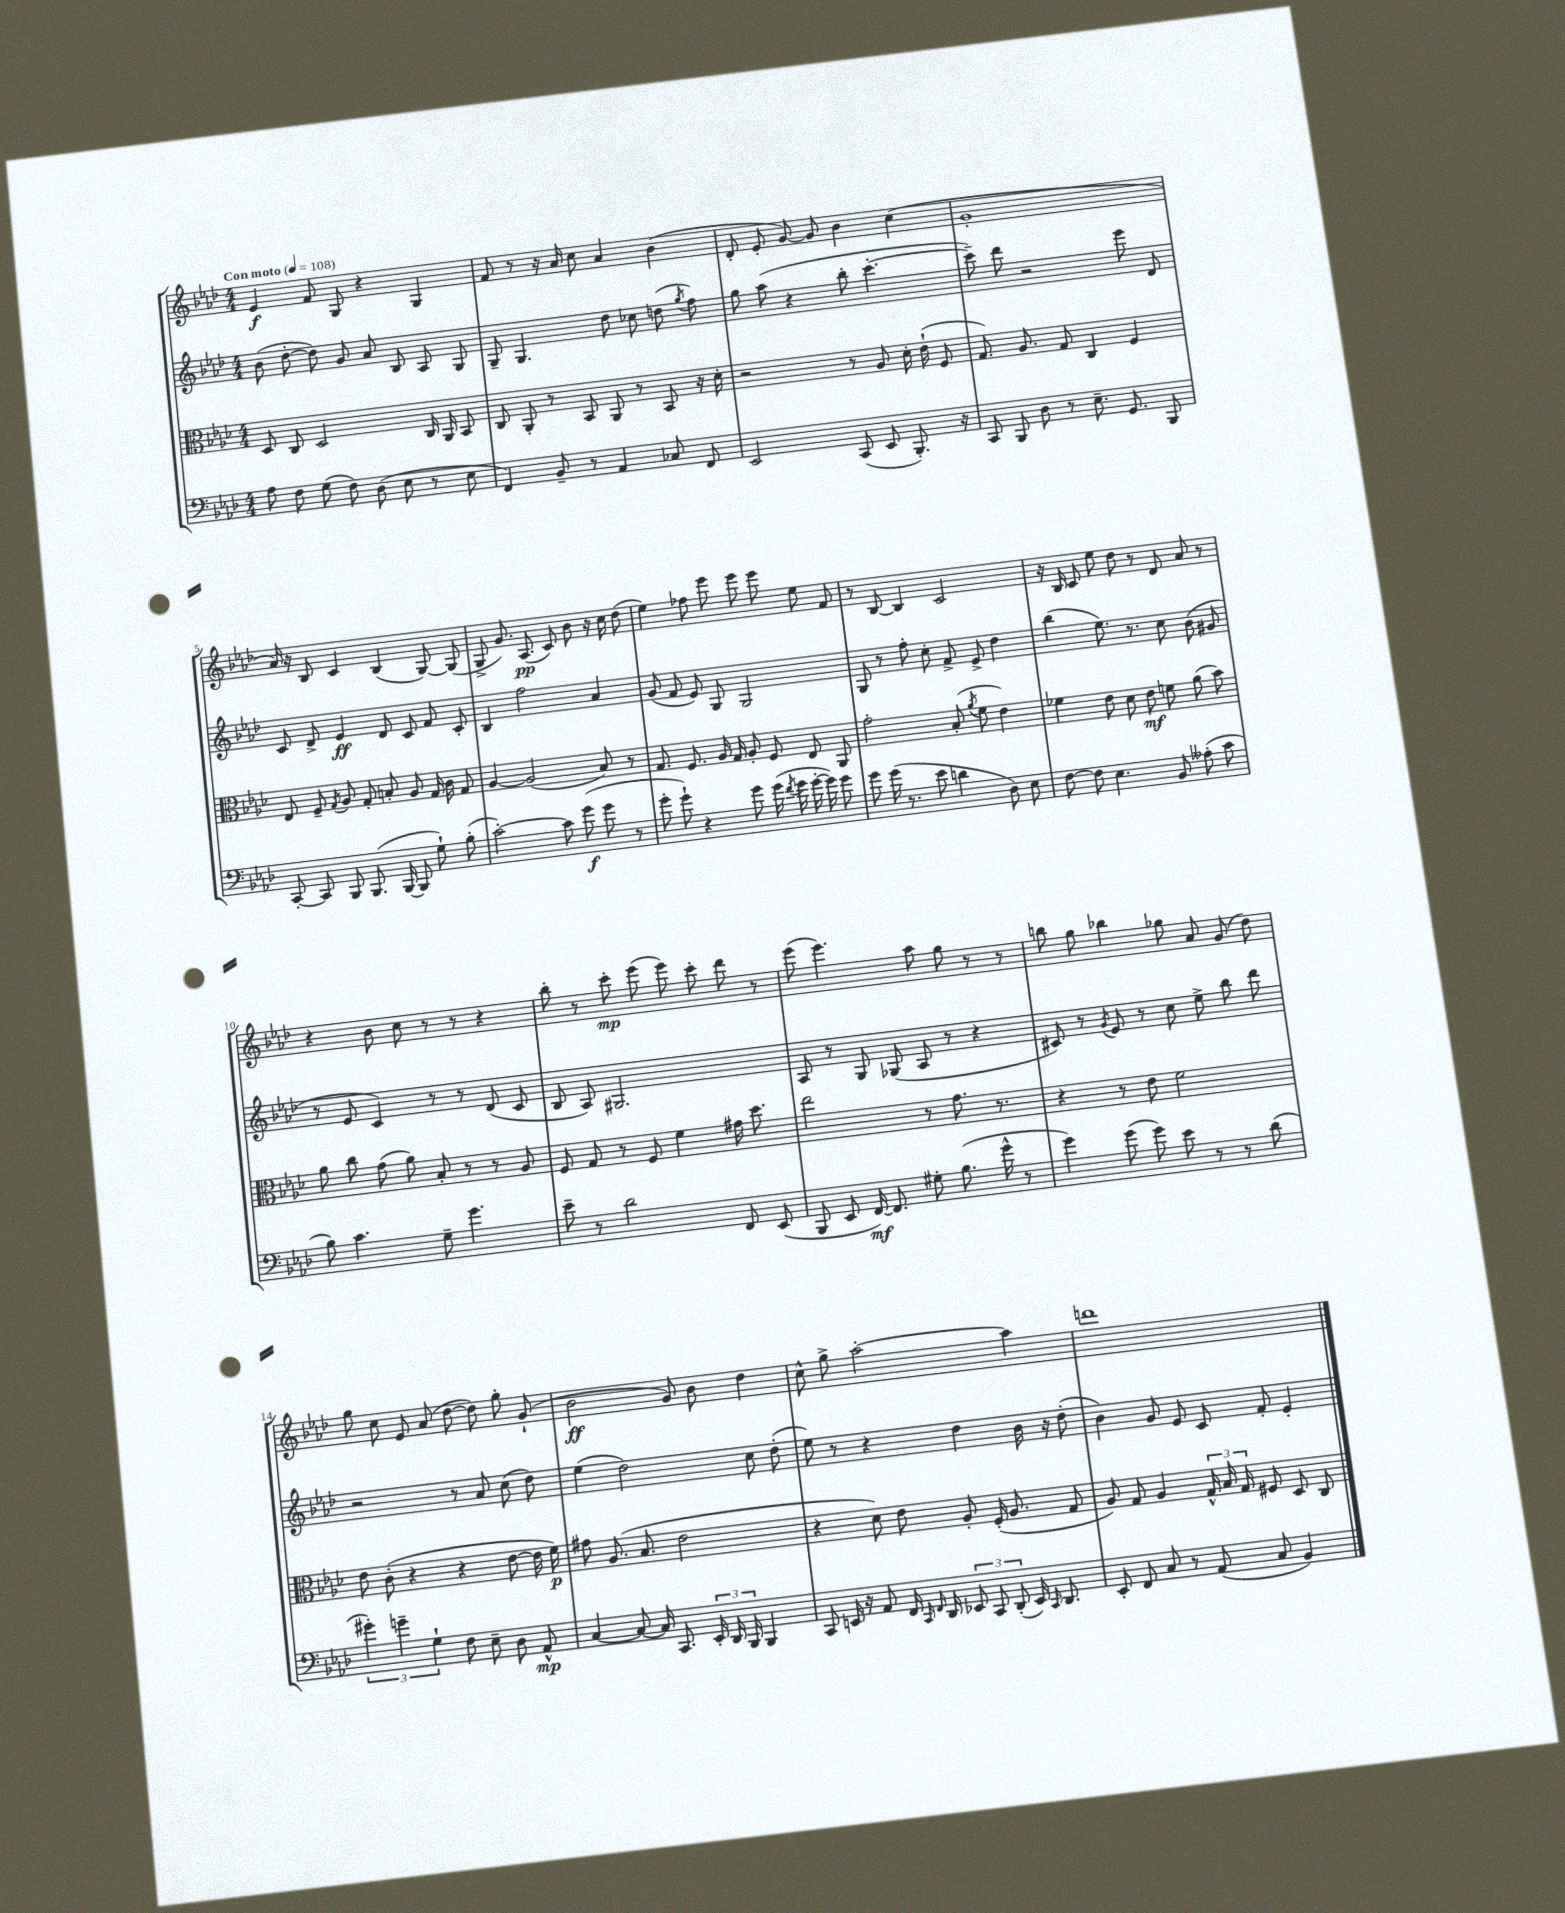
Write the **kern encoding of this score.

**kern	**dynam	**kern	**dynam	**kern	**dynam	**kern	**dynam
*part4	*part4	*part3	*part3	*part2	*part2	*part1	*part1
*staff4	*staff4	*staff3	*staff3	*staff2	*staff2	*staff1	*staff1
*clefF4	*	*clefC3	*	*clefG2	*	*clefG2	*
*k[b-e-a-d-]	*	*k[b-e-a-d-]	*	*k[b-e-a-d-]	*	*k[b-e-a-d-]	*
*M4/4	*	*M4/4	*	*M4/4	*	*M4/4	*
*MM108	*	*MM108	*	*MM108	*	*MM108	*
=1	=1	=1	=1	=1	=1	=1	=1
!	!	!	!	!	!	!LO:TX:a:B:t=Con moto	!
8A-\	.	8D-/	.	(8b-\	.	4e-/	f
8F\	.	8C/	.	[8dd-'\	.	.	.
(8G\	.	2D-/	.	8dd-\])	.	8f/	.
8F\)	.	.	.	8g/	.	8G/	.
(8D-\	.	.	.	8a-/	.	4r	.
8E-\	.	.	.	8B-/	.	.	.
8r	.	16C/	.	8A-/	.	4G/	.
.	.	16AA-/	.	.	.	.	.
8E-\	.	8BB-/	.	8G/	.	.	.
=2	=2	=2	=2	=2	=2	=2	=2
4FF/)	.	8C/	.	8G~/	.	8f/	.
.	.	8AA-'/	.	4.G/	.	8r	.
8BB-~/	.	8r	.	.	.	16r	.
.	.	.	.	.	.	16a-/	.
8r	.	8BB-/	.	.	.	8cc\	.
4AA-/	.	8AA-/	.	8dd-\	.	4a-/	.
.	.	8r	.	8cc-X\	.	.	.
8C-X/	.	8BB-/	.	(8ddn\	.	(4b-\	.
.	.	.	.	8qgg/	.	.	.
8FF/	.	16r	.	8ff\)	.	.	.
.	.	16d-'\	.	.	.	.	.
=3	=3	=3	=3	=3	=3	=3	=3
2EE-/	.	2r	.	8gg\	.	8d-'/	.
.	.	.	.	(8aa-\	.	8e-'/	.
.	.	.	.	4r	.	[8g/)	.
.	.	.	.	.	.	8g/]	.
(8CC/	.	8r	.	8bb-'\	.	4b-\	.
8EE-/	.	8A-/	.	[4.ccc'\	.	.	.
8.BBB-'/)	.	16d-'\	.	.	.	(4cc\	.
.	.	(16e-`\	.	.	.	.	.
.	.	8F/	.	.	.	.	.
16r	.	.	.	.	.	.	.
=4	=4	=4	=4	=4	=4	=4	=4
8CC/	.	8.G/)	.	8ccc~\])	.	1g'	.
8BBB-/	.	.	.	8ddd-\	.	.	.
.	.	8.A-/	.	.	.	.	.
8D-\	.	.	.	2r	.	.	.
8r	.	8G/	.	.	.	.	.
8.E-~\	.	4C/	.	.	.	.	.
8.GG/	.	.	.	.	.	.	.
.	.	4F/	.	8eee-\	.	.	.
8BBB-/	.	.	.	8d-/	.	.	.
!!LO:LB:g=z
=5	=5	=5	=5	=5	=5	=5	=5
[8CC'/	.	8E-/	.	8c/	.	16a-/)	.
.	.	.	.	.	.	16r	.
8CC/]	.	8F~/	.	8d-^/	.	8B-/	.
.	.	8qG/	.	.	.	.	.
8BBB-/	.	8A-/	.	4e-/	ff	4c/	.
(8.BBB-/	.	8G'/	.	.	.	.	.
.	.	8Bn'/	.	8d-/	.	(4B-/	.
[16BBB-/	.	.	.	.	.	.	.
8BBB-/]	.	8A-/	.	8c/	.	.	.
8G`\)	.	16G/	.	8f/	.	[8G/)	.
.	.	16c\	.	.	.	.	.
(8B-'\	.	8G/	.	8c'/	.	(8G/]	.
=6	=6	=6	=6	=6	=6	=6	=6
[2c'\)	.	[4A-/	.	4B-/	.	8G^/	.
.	.	.	.	.	.	8.g/)	.
.	.	(2A-/]	.	2ff\	.	.	.
.	.	.	.	.	.	(8.A-/	pp
8c\]	.	.	.	.	.	8c/)	.
(8g\	f	.	.	.	.	8b-\	.
8g\	.	8B-/)	.	4a-/	.	16r	.
.	.	.	.	.	.	16cc\	.
8r	.	8r	.	.	.	(8dd-\	.
=7	=7	=7	=7	=7	=7	=7	=7
8g'\	.	8.G/	.	(8g/	.	4ee-\)	.
8g`\)	.	.	.	8f/	.	.	.
.	.	8.F/	.	.	.	.	.
4r	.	.	.	8e-/)	.	8ff-X\	.
.	.	16A-/	.	8G/	.	8eee-\	.
.	.	16G/	.	.	.	.	.
8g\	.	8A-'/	.	2G/	.	8eee-\	.
(16g\	.	8F/	.	.	.	8eee-\	.
8qf/	.	.	.	.	.	.	.
16g\	.	.	.	.	.	.	.
[16g'\	.	8E-/	.	.	.	8ee-\	.
16g\])	.	.	.	.	.	.	.
8g\	.	8AA-/	.	.	.	8f/	.
=8	=8	=8	=8	=8	=8	=8	=8
8g\	.	2g'\	.	8G/	.	8r	.
(16g\	.	.	.	8r	.	[8B-/	.
8.r	.	.	.	.	.	.	.
.	.	.	.	8ff'\	.	4B-/]	.
8e-\	.	.	.	8cc'\	.	.	.
4dn\	.	(8B-'/	.	8f^/	.	2c/	.
.	.	8qa-/	.	.	.	.	.
.	.	8f\	.	8e-^/	.	.	.
8D-\)	.	4e-\)	.	4dd-\	.	.	.
8E-\	.	.	.	.	.	.	.
=9	=9	=9	=9	=9	=9	=9	=9
[8F\	.	4f-X\	.	(4bb-\	.	16r	.
.	.	.	.	.	.	16B-/	.
8F\]	.	.	.	.	.	8c/	.
4.E-\	.	8e-\	.	8.ee-\)	.	8ee-\	.
.	.	8d-\	.	.	.	8dd-\	.
.	.	.	.	8.r	.	.	.
.	.	8e-\	mf	.	.	8r	.
8BB-/	.	8fn\	.	8cc\	.	8d-/	.
(8A--X'\	.	(8a-\	.	(8b-\	.	8a-/	.
8c\	.	8b-\)	.	8g#X/	.	8r	.
!!LO:LB:g=z
=10	=10	=10	=10	=10	=10	=10	=10
8B-\)	.	8a-\	.	8r	.	4r	.
4.c\	.	8cc\	.	8e-/	.	.	.
.	.	(8g\	.	4c/)	.	8b-\	.
.	.	8a-\)	.	.	.	8cc\	.
8G~\	.	8B-'/	.	8r	.	8r	.
4.g\	.	8r	.	8r	.	8r	.
.	.	8r	.	(8d-/	.	4r	.
.	.	8A-/	.	8c/	.	.	.
=11	=11	=11	=11	=11	=11	=11	=11
8e-~\	.	8F/	.	8B-/	.	8bb-'\	.
8r	.	8G/	.	8A-/)	.	8r	.
2d-\	.	8r	.	2.G#X/	.	8ccc'\	mp
.	.	8F/	.	.	.	(8eee-\	.
.	.	4f\	.	.	.	8eee-\)	.
.	.	.	.	.	.	8ccc'\	.
8FF/	.	16g#X\	.	.	.	8ddd-\	.
.	.	8.dd-\	.	.	.	.	.
(8EE-/	.	.	.	.	.	8r	.
=12	=12	=12	=12	=12	=12	=12	=12
8BBB-/	.	2ee-\	.	8A-/	.	(8eee-\	.
8EE-/	.	.	.	8r	.	4.eee-\)	.
[16FF/)	mf	.	.	8G/	.	.	.
8.FF/]	.	.	.	.	.	.	.
.	.	.	.	(8G-X/	.	.	.
8G#X'\	.	8r	.	8A-/	.	8aa-\	.
(8.B-\	.	8.g\	.	8r	.	8gg\	.
.	.	.	.	4r	.	8r	.
16g^^\	.	8.r	.	.	.	.	.
8r	.	.	.	.	.	8r	.
=13	=13	=13	=13	=13	=13	=13	=13
4g\)	.	4r	.	8c#X/)	.	8bbn\	.
.	.	.	.	8r	.	8gg\	.
.	.	.	.	8qg/	.	.	.
(8g\	.	8r	.	8e-/	.	4bb-X\	.
8g\)	.	8e-\	.	8r	.	.	.
8e-\	.	2f\	.	8cc\	.	8gg-X\	.
8r	.	.	.	8ee-^\	.	8a-/	.
8r	.	.	.	8bb-\	.	(8g/	.
(8d-\	.	.	.	8ddd-\	.	8dd-\)	.
!!LO:LB:g=z
=14	=14	=14	=14	=14	=14	=14	=14
6g#X'\)	.	8e-\	.	2r	.	8gg\	.
.	.	(8c'\	.	.	.	8cc\	.
6gn~\	.	.	.	.	.	.	.
.	.	4r	.	.	.	8e-/	.
6G`\	.	.	.	.	.	.	.
.	.	.	.	.	.	(8a-/	.
8F\	.	4r	.	8r	.	[8dd-\	.
8E-~\	.	.	.	8a-/	.	8dd-\])	.
8D-\	.	[8e-\	.	(8cc\	.	8gg'\	.
8AA-^^/	mp	16e-\]	.	8dd-\)	.	(8g`/	.
.	.	16f\)	p	.	.	.	.
=15	=15	=15	=15	=15	=15	=15	=15
[4C/	.	8g#X\	.	(4ee-\	.	2b-\	ff
.	.	(8.A-/	.	.	.	.	.
8C/_	.	.	.	2dd-\)	.	.	.
.	.	8.B-/	.	.	.	.	.
16C/]	.	.	.	.	.	.	.
8.CC/	.	.	.	.	.	.	.
.	.	2e-\	.	.	.	8g/)	.
24EE-'/	.	.	.	.	.	8b-\	.
24DD-/	.	.	.	.	.	.	.
24BBB-/	.	.	.	.	.	.	.
4BBB-/	.	.	.	8cc\	.	4dd-\	.
.	.	.	.	(8dd-'\	.	.	.
=16	=16	=16	=16	=16	=16	=16	=16
8CC/	.	4r	.	8ee-\)	.	8cc^^\	.
16EEn/	.	.	.	8r	.	8gg^\	.
16r	.	.	.	.	.	.	.
8AA-/	.	8d-\)	.	4r	.	[2aa-'\	.
16FF/	.	8e-\	.	.	.	.	.
16qqCC/	.	.	.	.	.	.	.
16qqFF/	.	.	.	.	.	.	.
16DD-/	.	.	.	.	.	.	.
12EE-X/	.	8A-'/	.	4dd-\	.	.	.
12CC/	.	.	.	.	.	.	.
.	.	(16F'/	.	.	.	.	.
(12DD-'/	.	.	.	.	.	.	.
.	.	8.A-/	.	.	.	.	.
16EE-/)	.	.	.	16b-\	.	4aa-\]	.
16qqCC/	.	.	.	.	.	.	.
8.DD-/	.	.	.	16r	.	.	.
.	.	8G/	.	(8dd-'\	.	.	.
=17	=17	=17	=17	=17	=17	=17	=17
8EE-'/	.	8A-/)	.	4b-\)	.	1dddn	.
8FF/	.	8G/	.	.	.	.	.
8C/	.	4A-/	.	8g/	.	.	.
8r	.	.	.	8e-/	.	.	.
(8AA-/	.	24G^^/	.	8c/	.	.	.
.	.	24B-/	.	.	.	.	.
.	.	24G/	.	.	.	.	.
8C/	.	8F#X/	.	8f'/	.	.	.
4BB-/)	.	8D-/	.	4e-'/	.	.	.
.	.	8C/	.	.	.	.	.
==	==	==	==	==	==	==	==
*-	*-	*-	*-	*-	*-	*-	*-
